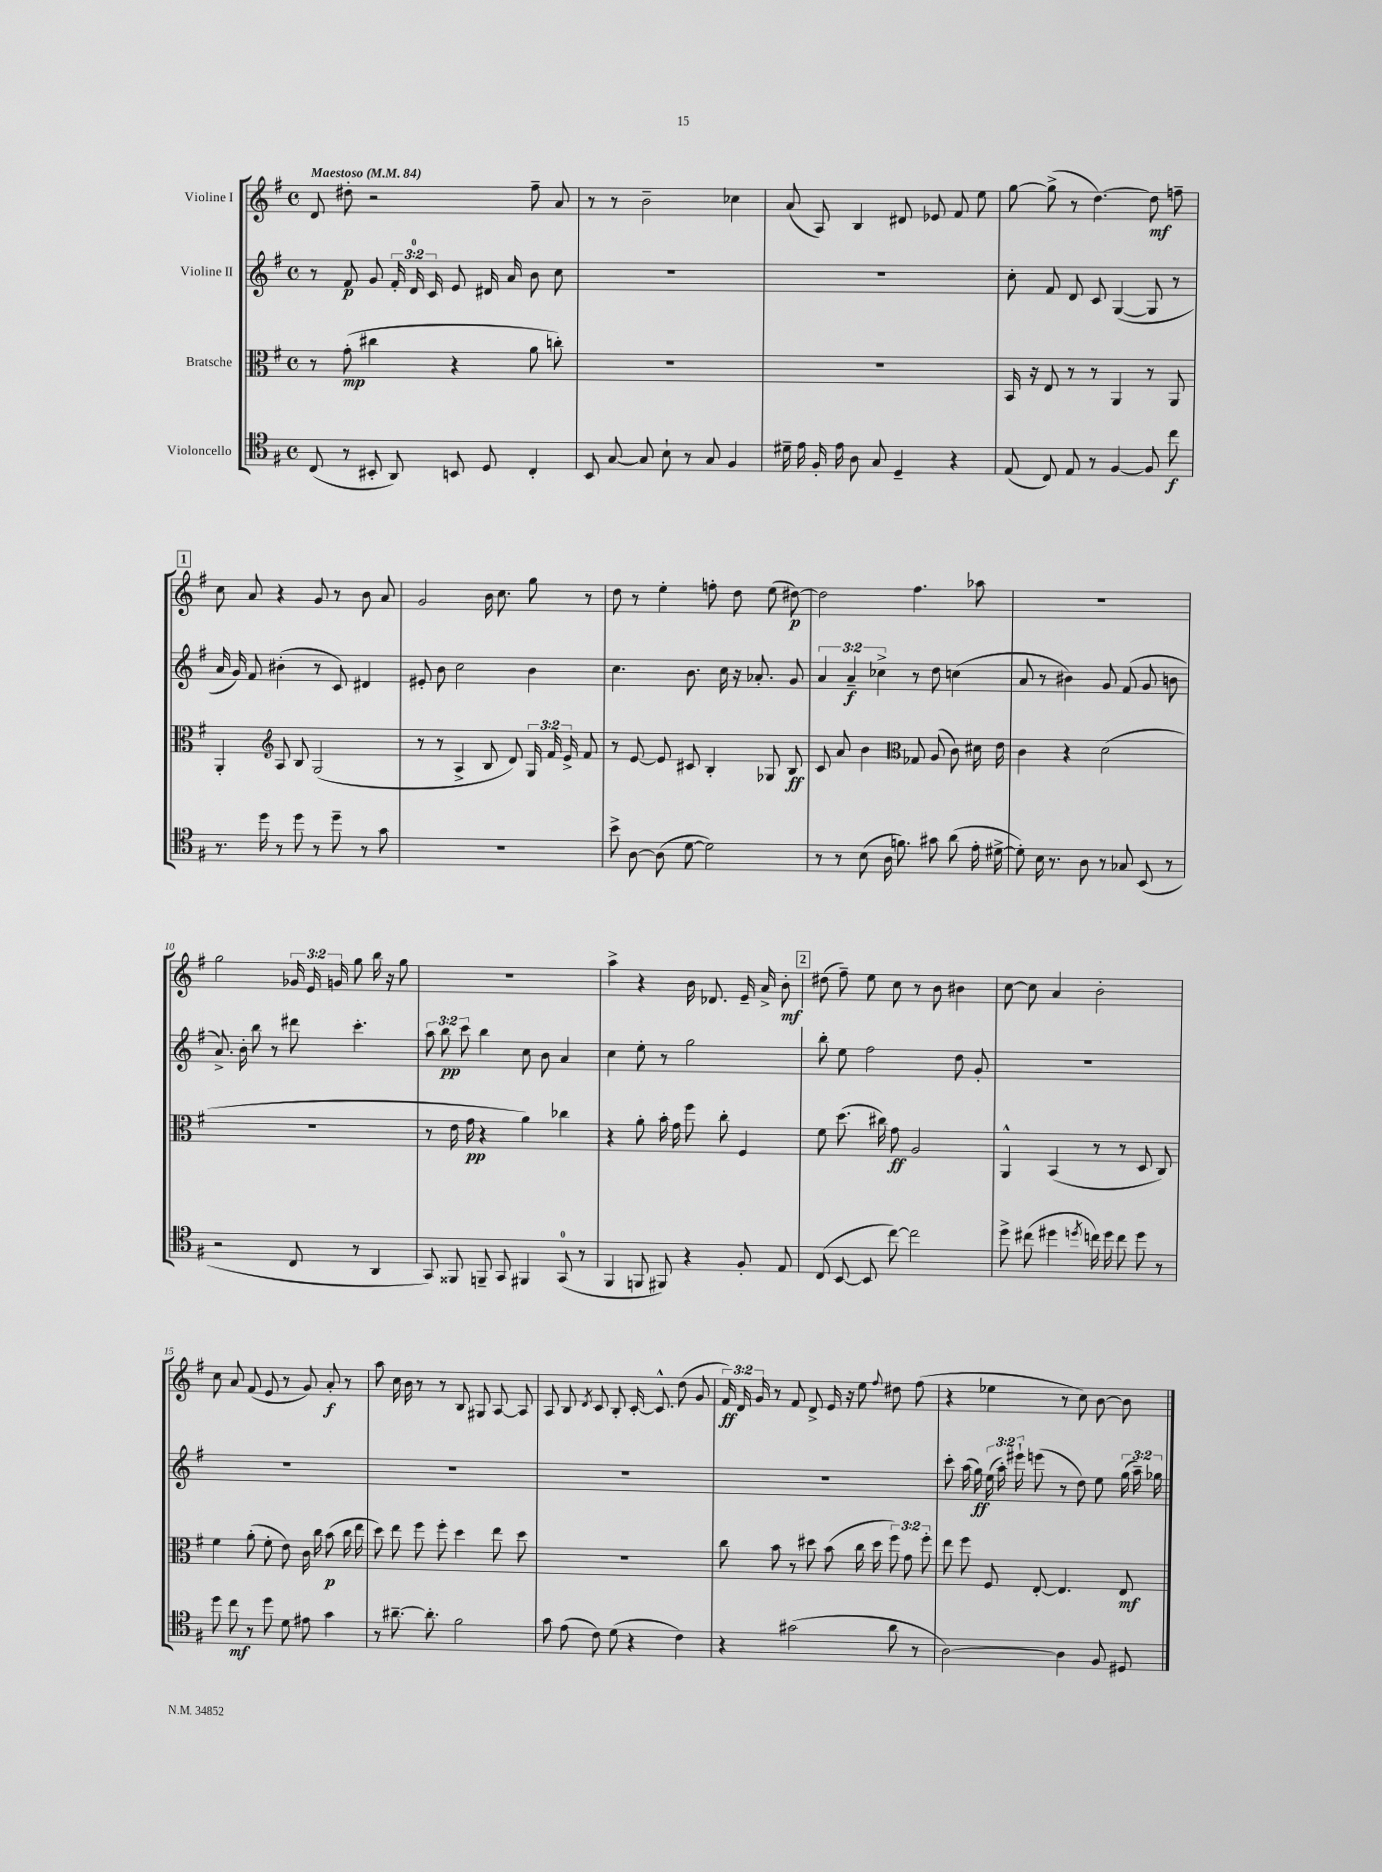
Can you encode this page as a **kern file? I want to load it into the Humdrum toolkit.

**kern	**kern	**kern	**kern
*staff4	*staff3	*staff2	*staff1
*clefC4	*clefC3	*clefG2	*clefG2
*k[f#]	*k[f#]	*k[f#]	*k[f#]
*M4/4	*M4/4	*M4/4	*M4/4
*met(c)	*met(c)	*met(c)	*met(c)
*MM84	*MM84	*MM84	*MM84
(8C	8r	8r	8d
8r	(8g'	8f#	8dd#'
8BB#'	4cc#	8g	2r
8AA)	.	24f#'	.
.	.	24d	.
.	.	24c	.
8BB	4r	8e	.
8D	.	16d#	.
.	.	16a	.
4C'	8a	8b	8ff#~
.	8cc')	8cc	8a
=	=	=	=
8BB	1r	1r	8r
[8G	.	.	8r
8G]	.	.	2b~
8B`	.	.	.
8r	.	.	.
8G	.	.	.
4F#	.	.	4cc-
=	=	=	=
16d#~	1r	1r	(8a
16e	.	.	.
16F#'	.	.	8A)
16e	.	.	.
8A	.	.	4B
8G	.	.	.
4D~	.	.	8d#
.	.	.	8e-
4r	.	.	8f#
.	.	.	8ee
=	=	=	=
(8E	16BB	8cc'	[8gg
.	16r	.	.
8C)	8E	8f#	(8gg^]
8E	8r	8d	8r
8r	8r	8c	[4.dd)
[4F#	4AA	([4G	.
8F#]	8r	8G]	8dd]
8cc	8AA	8r	8ff~
=	=	=	=
8.r	4AA'	16a	8cc
.	.	16g)	.
.	.	8f#	8a
16dd	.	.	.
*	*clefG2	*	*
8r	8A	(4b#'	4r
8dd	8B	.	.
8r	(2G	8r	8g
8dd~	.	8c)	8r
8r	.	4d#	8b
8g	.	.	8a
=	=	=	=
1r	8r	8e#'	2g
.	8r	8b	.
.	4A^	2cc	.
.	8B	.	16b
.	.	.	8.cc
.	8d)	.	.
.	24G	4b	8gg
.	24f#	.	.
.	24e^	.	.
.	8f#	.	8r
=	=	=	=
8b^	8r	4.cc	8dd
[8A	[8e	.	8r
(8A]	8e]	.	4ee'
[8d	8c#	8.b	.
2d])	4B'	.	8ff'
.	.	16cc	.
.	.	16r	8dd
.	.	8.a-'	.
.	8G-	.	(8ee
.	8B	8g	[8dd#)
=	=	=	=
8r	8c	6a	2dd#]
8r	8a	.	.
.	.	6a~	.
(8B	4b	.	.
.	.	6cc-^	.
16A	.	.	.
8.f)	.	.	.
*	*clefC3	*	*
.	8G-	8r	4.ff#
8g#	(8A	8dd	.
(8a	8c)	(4cc	.
16e'	16d#	.	8aa-
[16d#^	16e	.	.
=	=	=	=
8d#'])	4c	8a	1r
16B	.	8r	.
8.r	.	.	.
.	4r	4b#)	.
8A	.	.	.
8r	(2d	8g	.
8G-	.	(8f#	.
(8BB	.	8g	.
8r	.	8b	.
=	=	=	=
2r	1r	8.a^)	2gg
.	.	16b'	.
.	.	8bb	.
.	.	8r	.
8C	.	8ddd#	24g-
.	.	.	24e
.	.	.	24g
8r	.	4.ccc'	8gg
4AA	.	.	16bb
.	.	.	16r
.	.	.	8gg
=	=	=	=
8GG)	8r	12aa	1r
.	.	12bb	.
8FF##	16e	.	.
.	.	12ccc	.
.	16g	.	.
8FF~	4r	4bb	.
8GG	.	.	.
4FF#	4a)	8cc	.
.	.	8b	.
(8GG	4cc-	4a	.
8r	.	.	.
=	=	=	=
4FF#	4r	4cc	4aa^
8FF	8a'	8ee'	4r
8FF#)	16b'	8r	.
.	16g	.	.
4r	8ff#	2gg	16b
.	.	.	8.d-
.	8cc'	.	.
8F#'	4F#	.	16e~
.	.	.	16a^
8E	.	.	8b'
=	=	=	=
(8C	8f#	8bb'	(8dd#
[8BB	(8.dd	8ee	8ff#~)
8BB]	.	2ff#	8ee
.	16cc#)	.	.
[8cc)	8g	.	8cc
2cc]	2A	.	8r
.	.	.	8b
.	.	8dd	4b#
.	.	8g'	.
=	=	=	=
8dd^	4AA^^	1r	[8cc
(8cc#	.	.	8cc]
4dd#	(4BB	.	4a
8qdd	.	.	.
16cc)	8r	.	2b'
16dd	.	.	.
8cc	8r	.	.
8dd	8D	.	.
8r	8C)	.	.
=	=	=	=
8dd	4f#	1r	8cc
8cc	.	.	8a
8r	(8a'	.	(8f#
8dd	8f#'	.	8e
8d	8e)	.	8r
8e#	16c	.	8g)
.	16cc	.	.
4g	(8b	.	8a'
.	16cc	.	8r
.	16ee	.	.
=	=	=	=
8r	8dd)	1r	8aa
[8.a#~	8ee	.	16cc
.	.	.	16b
.	8ff#	.	8r
8.a#']	.	.	.
.	8ff#'	.	8r
2f#	4dd	.	8B
.	.	.	8G#
.	8ee	.	[8A
.	8dd	.	8A]
=	=	=	=
8g	1r	1r	8A
(8e	.	.	8B
.	.	.	8qd
8c)	.	.	8c
(8d	.	.	8B'
4r	.	.	[16c'
.	.	.	8.c^^]
4c)	.	.	(8dd
.	.	.	8g
=	=	=	=
4r	8cc	1r	24f#)
.	.	.	24d
.	.	.	24g
.	8b	.	8r
(2g#	8r	.	8f#
.	8dd#	.	8d^
.	(8b	.	16e
.	.	.	16r
.	16cc	.	8ee
.	16dd#	.	.
.	.	.	8qqff#
8a	12ff#)	.	8dd#
.	12g	.	.
8r	.	.	(8ff#
.	12ff#'	.	.
=	=	=	=
[2A)	8ee	8ccc'	4r
.	8ff#	(16aa	.
.	.	16gg)	.
.	8F#	(24ee	4ee-
.	.	24aa')	.
.	.	24eee#`	.
.	[8E'	(8eee	.
4A]	4.E]	8r	8r
.	.	8dd)	8cc)
8F#	.	8ee	[8b
8D#	8E	(24gg	8b]
.	.	24aa~)	.
.	.	24gg-	.
==	==	==	==
*-	*-	*-	*-
